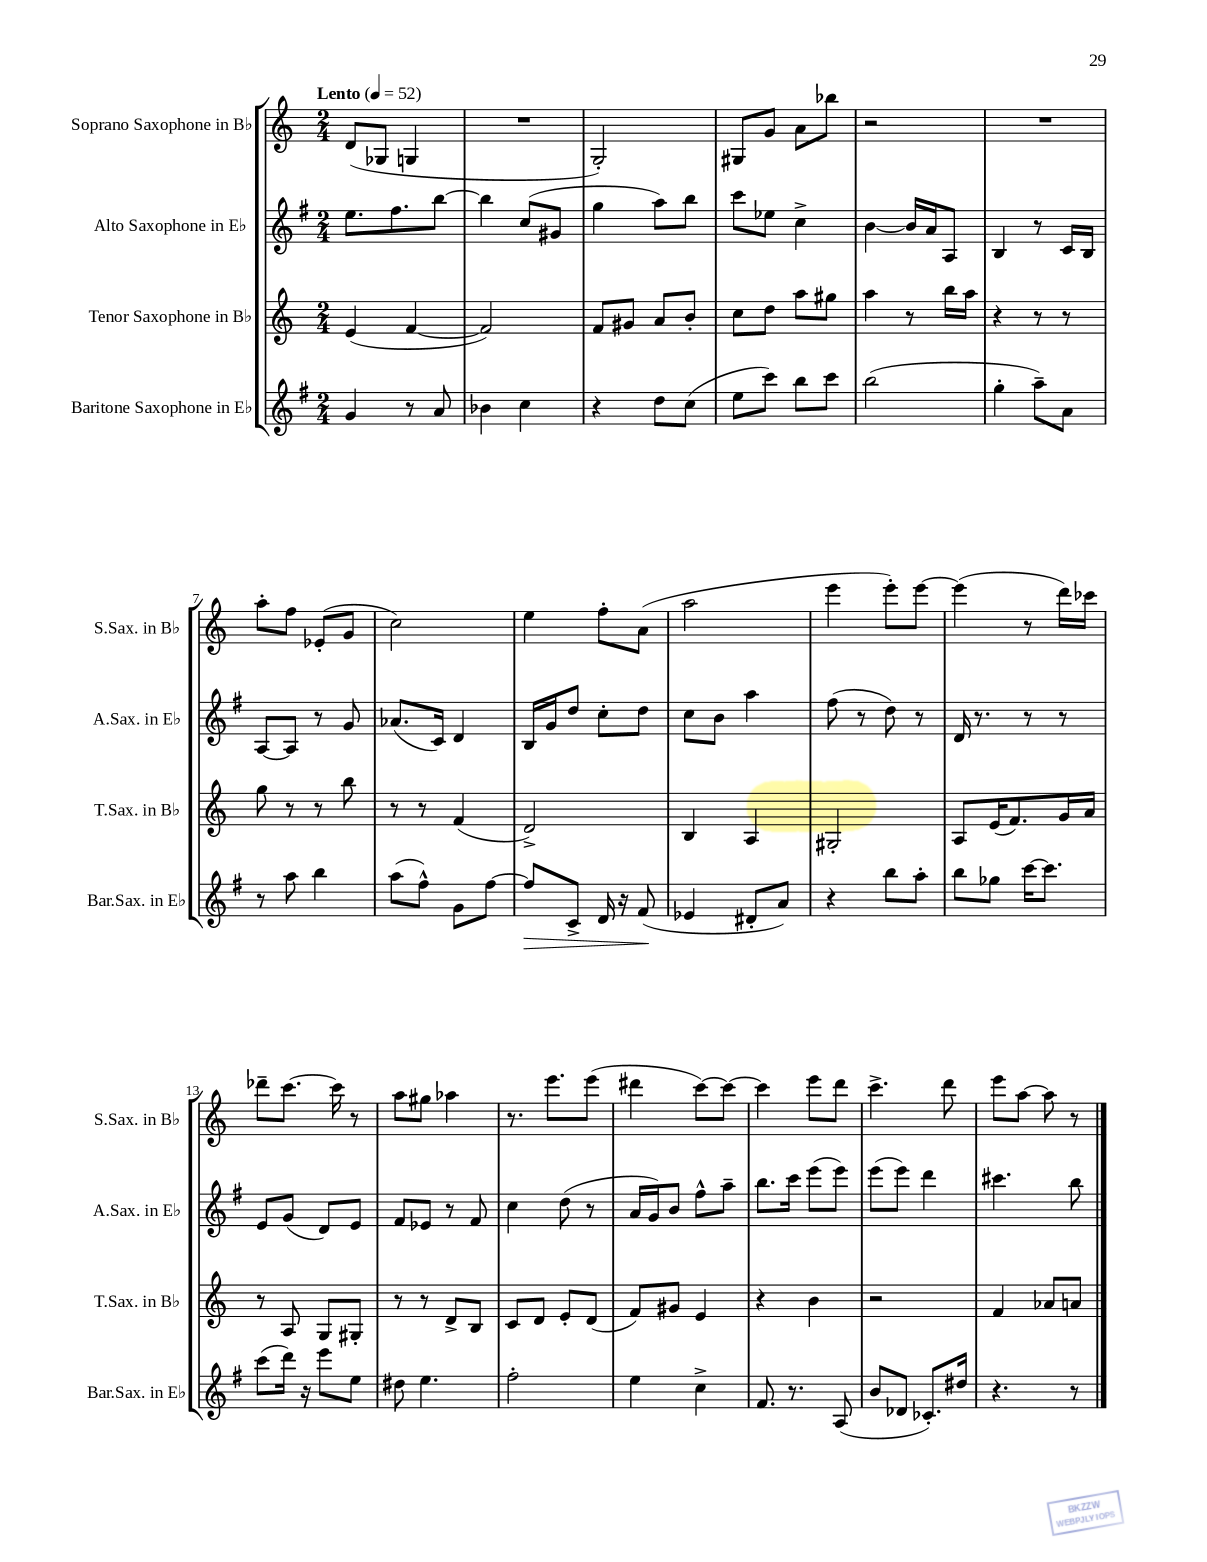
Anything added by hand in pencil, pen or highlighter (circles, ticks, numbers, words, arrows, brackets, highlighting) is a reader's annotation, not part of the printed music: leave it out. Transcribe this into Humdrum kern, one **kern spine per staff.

**kern	**dynam	**kern	**kern	**kern
*part4	*part4	*part3	*part2	*part1
*staff4	*staff4	*staff3	*staff2	*staff1
*I"Baritone Saxophone in E♭	*	*I"Tenor Saxophone in B♭	*I"Alto Saxophone in E♭	*I"Soprano Saxophone in B♭
*I'Bar.Sax. in E♭	*	*I'T.Sax. in B♭	*I'A.Sax. in E♭	*I'S.Sax. in B♭
*clefG2	*	*clefG2	*clefG2	*clefG2
*k[f#]	*	*k[]	*k[f#]	*k[]
*M2/4	*	*M2/4	*M2/4	*M2/4
*MM52	*	*MM52	*MM52	*MM52
=1	=1	=1	=1	=1
!	!	!	!	!LO:TX:a:B:t=Lento
4g/	.	(4e/	8.ee\L	(8d/L
.	.	.	.	8G-X/J
.	.	.	8.ff#\	.
8r	.	[4f/	.	4Gn/
8a/	.	.	[8bb\J	.
=2	=2	=2	=2	=2
4b-X\	.	2f/])	4bb\]	2r
4cc\	.	.	(8cc/L	.
.	.	.	8g#X/J	.
=3	=3	=3	=3	=3
4r	.	8f/L	4gg\	2G'/)
.	.	8g#X/J	.	.
8dd\L	.	8a/L	8aa\L)	.
(8cc\J	.	8b'/J	8bb\J	.
=4	=4	=4	=4	=4
8ee\L	.	8cc\L	8ccc\L	8G#X/L
8ccc\J)	.	8dd\J	8ee-X\J	8g/J
8bb\L	.	8aa\L	4cc^\	8a\L
8ccc\J	.	8gg#X\J	.	8bb-X\J
=5	=5	=5	=5	=5
(2bb\	.	4aa\	[4b\	2r
.	.	8r	16b/LL]	.
.	.	.	16a/J	.
.	.	16bb\LL	8A/J	.
.	.	16aa\JJ	.	.
=6	=6	=6	=6	=6
4gg'\	.	4r	4B/	2r
8aa~\L)	.	8r	8r	.
8a\J	.	8r	16c/LL	.
.	.	.	16B/JJ	.
!!LO:LB:g=z
=7	=7	=7	=7	=7
8r	.	8gg\	[8A/L	8aa'\L
8aa\	.	8r	8A/J]	8ff\J
4bb\	.	8r	8r	(8e-X'/L
.	.	8bb\	8g/	8g/J
=8	=8	=8	=8	=8
(8aa\L	.	8r	(8.a-X/L	2cc\)
8ff#^^\J)	.	8r	.	.
.	.	.	16c/Jk)	.
8g\L	.	(4f/	4d/	.
[8ff#\J	.	.	.	.
=9	=9	=9	=9	=9
!	!LO:HP:b	!	!	!
8ff#/L]	>	2d^/)	16B/LL	4ee\
.	.	.	16g/J	.
8c^/J	.	.	8dd/J	.
16d/	.	.	8cc'\L	8ff'\L
16r	.	.	.	.
(8f#/	.	.	8dd\J	(8a\J
.	]	.	.	.
=10	=10	=10	=10	=10
4e-X/	.	4B/	8cc\L	2aa\
.	.	.	8b\J	.
8d#X'/L	.	4A/	4aa\	.
8a/J)	.	.	.	.
=11	=11	=11	=11	=11
4r	.	2G#X'/	(8ff#\	4eee\
.	.	.	8r	.
8bb\L	.	.	8dd\)	8eee'\L)
8aa'\J	.	.	8r	[8eee\J
=12	=12	=12	=12	=12
8bb\L	.	8A/L	16d/	(4eee\]
.	.	.	8.r	.
8gg-X\J	.	(16e/K	.	.
.	.	8.f/)	.	.
[16ccc\KL	.	.	8r	8r
8.ccc\J]	.	.	.	.
.	.	16g/L	8r	16ddd\LL)
.	.	16a/JJ	.	16ccc-X\JJ
!!LO:LB:g=z
=13	=13	=13	=13	=13
(8ccc\L	.	8r	8e/L	8ddd-X~\L
16ddd\Jk)	.	8A/	(8g/J	[8.ccc\J
16r	.	.	.	.
8eee\L	.	8G/L	8d/L)	.
.	.	.	.	16ccc\]
8ee\J	.	8G#X'/J	8e/J	8r
=14	=14	=14	=14	=14
8dd#X\	.	8r	8f#/L	8aa\L
4.ee\	.	8r	8e-X/J	8gg#X\J
.	.	8d^/L	8r	4aa-X\
.	.	8B/J	8f#/	.
=15	=15	=15	=15	=15
2ff#'\	.	8c/L	4cc\	8.r
.	.	8d/J	.	.
.	.	.	.	8.eee\L
.	.	8e'/L	(8dd\	.
.	.	(8d/J	8r	(8eee\J
=16	=16	=16	=16	=16
4ee\	.	8f/L)	16a/LL	4ddd#X\
.	.	.	16g/J)	.
.	.	8g#X/J	8b/J	.
4cc^\	.	4e/	8ff#^^\L	[8ccc\L)
.	.	.	8aa~\J	8ccc\J_
=17	=17	=17	=17	=17
8.f#/	.	4r	8.bb\L	4ccc\]
8.r	.	.	16ccc\Jk	.
.	.	4b\	(8eee\L	8eee\L
(8A/	.	.	8eee\J)	8ddd\J
=18	=18	=18	=18	=18
8b/L	.	2r	(8eee\L	4.ccc^\
8d-X/J	.	.	8eee\J)	.
8.c-X'/L)	.	.	4ddd\	.
.	.	.	.	8ddd\
16dd#X/Jk	.	.	.	.
=19	=19	=19	=19	=19
4.r	.	4f/	4.ccc#X\	8eee\L
.	.	.	.	[8aa\J
.	.	8a-X/L	.	8aa\]
8r	.	8an/J	8bb\	8r
==	==	==	==	==
*-	*-	*-	*-	*-
